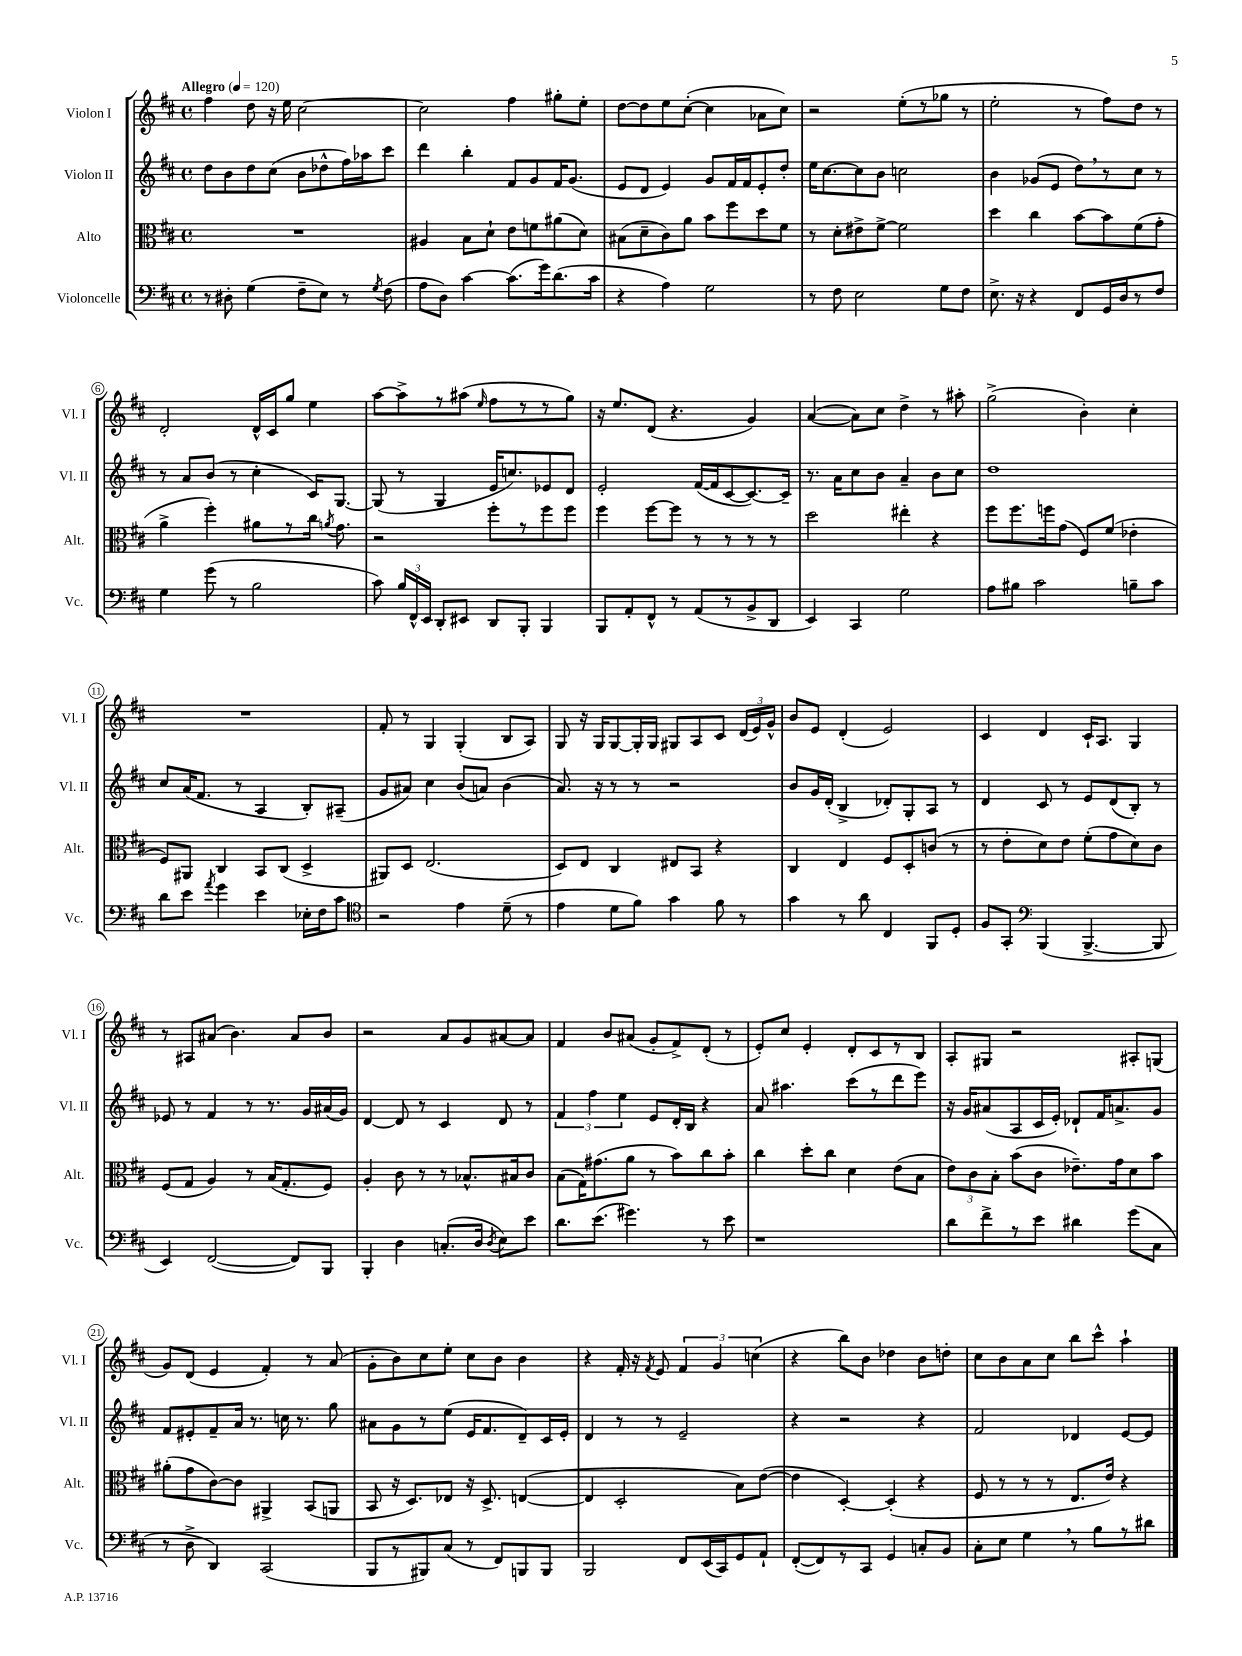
<<
\new StaffGroup <<
\new Staff = "s0" \with { instrumentName = "Violon I" shortInstrumentName = "Vl. I" } {
    \clef treble \key d \major \defaultTimeSignature \time 4/4 \tempo "Allegro" 4 = 120
    \autoBeamOff fis''4 d''8 r16 e''16 cis''2~ |
    cis''2 fis''4 gis''8[-. e''8]-. |
    d''8[~ d''8 e''8 cis''8]~-.( cis''4 aes'8[ cis''8]) |
    r2 e''8[-.( r8 ges''8] r8 |
    e''2-. r8 fis''8[) d''8] r8 |
    d'2-. d'16[-^ cis'16 g''8] e''4 |
    a''8[~ a''8-> r8 ais''8]( \grace { e''16 } fis''8[ r8 r8 g''8]) |
    r16 e''8.[ d'8]( r4. g'4) |
    a'4~( a'8[) cis''8] d''4-> r8 ais''8-. |
    g''2->( b'4-.) cis''4-. |
    R1 |
    fis'8-. r8 g4 g4-.( b8[ a8]) |
    g8 r16 g16[ g8~ g16-. g16] gis8[ a8 cis'8] \tuplet 3/2 { d'16[( e'16) g'16]-^ } |
    b'8[ e'8] d'4-.( e'2) |
    cis'4 d'4 cis'16[-! a8.] g4 |
    r8 ais8[ ais'8]( b'4.) ais'8[ b'8] |
    r2 a'8[ g'8 ais'8~ ais'8] |
    fis'4 b'8[ ais'8]( g'8[-. fis'8->) d'8]-.( r8 |
    e'8[-.) cis''8] e'4-. d'8[-. cis'8 r8 b8] |
    a8[-. gis8] r2 ais8[-. g8]( |
    g'8[) d'8]( e'4 fis'4-.) r8 a'8( |
    g'8[-. b'8) cis''8 e''8]-. cis''8[ b'8] b'4 |
    r4 fis'16-. r16 \acciaccatura { fis'8 } e'8 \tuplet 3/2 { fis'4 g'4 c''4( } |
    r4 b''8[) b'8] des''4 b'8[ d''8]-. |
    cis''8[ b'8 a'8 cis''8] b''8[ cis'''8]-^ a''4-! \bar "|." |
}
\new Staff = "s1" \with { instrumentName = "Violon II" shortInstrumentName = "Vl. II" } {
    \clef treble \key d \major \defaultTimeSignature \time 4/4
    \autoBeamOff d''8[ b'8 d''8 cis''8]( b'8[ des''8-^ fis''16) aes''16 cis'''8] |
    d'''4 b''4-. fis'8[ g'8 fis'16 g'8.]( |
    e'8[ d'8] e'4) g'8[ fis'16 fis'16 e'8-. d''8]-. |
    e''16[ cis''8.~ cis''8 b'8] c''2 |
    b'4 ges'8[( e'8] d''8[) \breathe r8 cis''8] r8 |
    r8 a'8[ b'8]( r8 cis''4-. cis'16[) g8.]~ |
    g8( r8 g4 e'16[ c''8.) ees'8 d'8] |
    e'2-. fis'16[~( fis'16 cis'8~ cis'8.~) cis'16]-- |
    r8. a'16[ cis''8 b'8] a'4-- b'8[ cis''8] |
    d''1 |
    cis''8[ a'16( fis'8.] r8 a4 b8[-.) ais8]--( |
    g'8[ ais'8]) cis''4 b'8[( a'8]) b'4( |
    a'8.) r16 r8 r8 r2 |
    b'8[ g'16 d'16]-.( b4-> des'8[-.) g8-. a8] r8 |
    d'4 cis'8 r8 e'8[ d'8( b8]-.) r8 |
    ees'8 r8 fis'4 r8 r8. g'16[ ais'16( g'16]) |
    d'4~ d'8 r8 cis'4 d'8 r8 |
    \tuplet 3/2 { fis'4 fis''4 e''4 } e'8[ d'16-. b16] r4 |
    a'8 ais''4. cis'''8[( r8 d'''8 e'''8]) |
    r16 g'16[ ais'8( a8 cis'16 e'16]-.) des'8[-! fis'16 a'8.-> g'8] |
    fis'8[ eis'8-. fis'8-- a'16] r8. c''16 r8. g''8 |
    ais'8[ g'8 r8 e''8]( e'16[ fis'8. d'8--) cis'16 e'16]-. |
    d'4 r8 r8 e'2-- |
    r4 r2 r4 |
    fis'2 des'4 e'8[~ e'8] \bar "|." |
}
\new Staff = "s2" \with { instrumentName = "Alto" shortInstrumentName = "Alt." } {
    \clef alto \key d \major \defaultTimeSignature \time 4/4
    \autoBeamOff R1 |
    ais4 b8[ d'8]-! e'8[ f'8 ais'8( d'8]) |
    bis8[( d'8-- cis'8) a'8] b'8[ fis''8 d''8 fis'8] |
    r8 d'8[-. eis'8-> fis'8]~-> fis'2 |
    d''4 cis''4 b'8[~ b'8 fis'8( g'8]-. |
    a'4-> fis''4-.) ais'8[ r8 cis''16] \acciaccatura { a'8 } g'8. |
    r2 fis''8[-. r8 fis''8 fis''8] |
    fis''4 fis''8[~ fis''8] r8 r8 r8 r8 |
    d''2 eis''4-. r4 |
    fis''8[ fis''8. f''16 g'8]( fis8[) fis'8]( ees'4-. |
    fis8[) ais,8] cis4 b,8[ cis8]( d4-> |
    ais,8[) d8] e2.( |
    d8[) e8] cis4 eis8[ b,8] r4 |
    cis4 e4 fis8[ d8-. c'8]( r8 |
    r8 e'8[-. d'8) e'8] fis'8[-.( g'8 d'8) cis'8] |
    fis8[( g8] a4) r8 b16[( g8.-. fis8]) |
    a4-. cis'8 r8 r8 bes8.[-^ bis16 cis'8] |
    b8[( g16) gis'8.( a'8] r8 b'8[) cis''8 b'8]-. |
    cis''4 d''8[-. cis''8] d'4 e'8[( b8] |
    \tuplet 3/2 { e'8[) cis'8 b8]-. } b'8[( cis'8] ees'8.[--) g'16 d'8 b'8] |
    ais'8[-.( g'8 cis'8~) cis'8] ais,4-> b,8[( a,8] |
    b,8 r16 d8.[) ees8] r16 d8.-> e4~( |
    e4 d2-. b8[) e'8]~( |
    e'4 d4~-.) d4-.( r4 |
    fis8 r8 r8 r8 e8.[ e'16]) r4 \bar "|." |
}
\new Staff = "s3" \with { instrumentName = "Violoncelle" shortInstrumentName = "Vc." } {
    \clef bass \key d \major \defaultTimeSignature \time 4/4
    \autoBeamOff r8 dis8-. g4( fis8[-- e8]) r8 \acciaccatura { g8 } fis8( |
    a8[ d8]) cis'4~ cis'8.[( g'16) d'8.( cis'16] |
    r4 a4) g2 |
    r8 fis8 e2 g8[ fis8] |
    e8.-> r16 r4 fis,8[ g,16 d16 r8 fis8] |
    g4 g'8( r8 b2 |
    cis'8) \tuplet 3/2 { b16[ fis,16-^ e,16] } d,8[-. eis,8] d,8[ b,,8]-. b,,4 |
    b,,8[ a,8-. fis,8]-^ r8 a,8[( r8 b,8-> d,8] |
    e,4) cis,4 g2 |
    a8[ bis8] cis'2 b8[-- cis'8] |
    d'8[ e'8] \acciaccatura { a'8 } g'4 e'4 ees16[-. fis16 cis'8] |
    \clef tenor r2 e'4 d'8--( r8 |
    e'4 d'8[ fis'8]) g'4 fis'8 r8 |
    g'4 r8 a'8 cis4 fis,8[ d8]-. |
    fis8[ g,8]-. \clef bass b,,4( b,,4.~-> b,,8 |
    e,4) fis,2~( fis,8[) b,,8] |
    b,,4-. d4 c8.[-.( d16] \acciaccatura { d8 } e8[) e'8] |
    d'8.[ e'8.]( gis'4.) r8 e'8 |
    r1 |
    d'8[ fis'8-> r8 e'8] dis'4 g'8[( cis8] |
    r8 d8-> d,4) cis,2( |
    b,,8[ r8 bis,,8) cis8]( r8 fis,8[) b,,8 b,,8] |
    b,,2 fis,8[ e,16( cis,16) g,8 a,8]-! |
    fis,8[~-.( fis,8) r8 cis,8] g,4 c8[-. b,8] |
    cis8[-. e8] g4 \breathe r8 b8[ r8 dis'8] \bar "|." |
}
>>
>>
\layout { \context { \Score \override BarNumber.stencil = #(make-stencil-circler 0.1 0.3 ly:text-interface::print) } }
